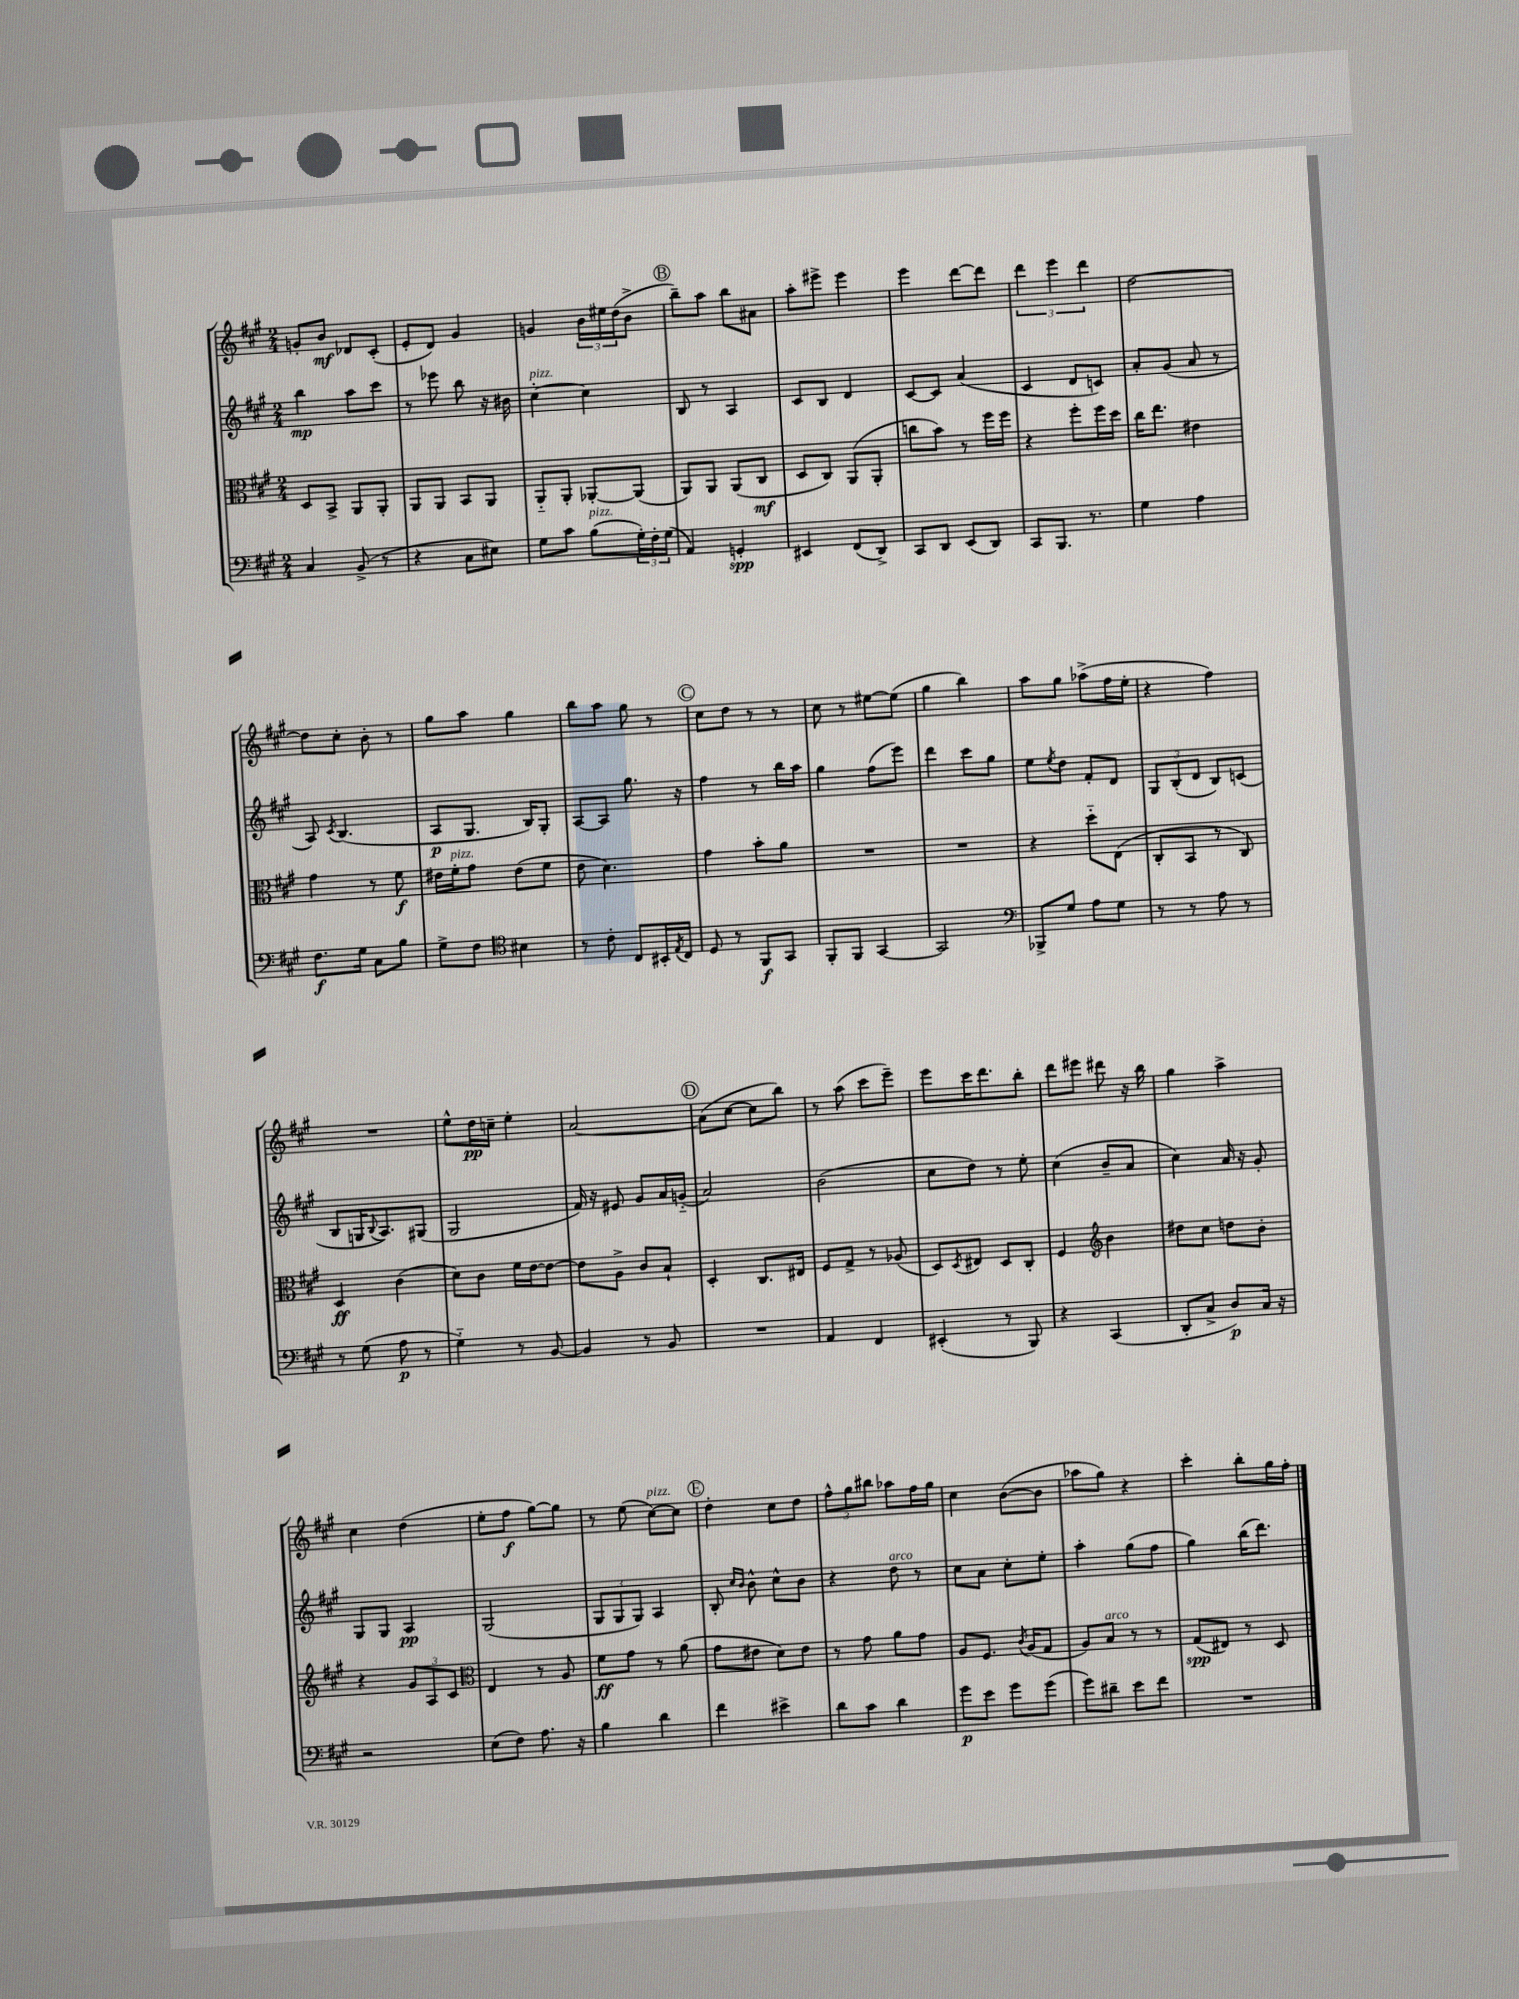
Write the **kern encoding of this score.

**kern	**kern	**kern	**kern
*staff4	*staff3	*staff2	*staff1
*clefF4	*clefC3	*clefG2	*clefG2
*k[f#c#g#]	*k[f#c#g#]	*k[f#c#g#]	*k[f#c#g#]
*M2/4	*M2/4	*M2/4	*M2/4
4C#	8D	4bb	8g'
.	8BB^	.	8b
(8BB^	8AA	8aa	8d-
8r	8AA'	8ccc#	(8c#'
=	=	=	=
4r	8AA	8r	8e'
.	8AA	8eee-	8d)
8C#	8BB	8bb	4g#
8E#)	8AA	16r	.
.	.	16b#	.
=	=	=	=
8G#	8AA'~	[4cc#'	4g
8c#	8AA'	.	.
(8B	[8AA-'	4cc#]	24b
.	.	.	24ee#
.	.	.	(24dd
24G#')	(8AA-]	.	8b^
24F#'	.	.	.
(24G#	.	.	.
=	=	=	=
4AA)	8AA)	8B	8bb~)
.	8AA	8r	8aa
4GG'	(8AA	4A	8bb
.	8C#	.	8a#
=	=	=	=
4EE#	8D	8c#	8aa'
.	8C#)	8B	8eee#^
(8FF#	(8AA	4d	4eee#
8DD^)	8AA'	.	.
=	=	=	=
8CC#	8cc	[8c#	4eee
8DD	8b)	8c#]	.
(8EE	8r	(4a	[8ddd
8DD)	16ff#	.	8ddd]
.	16ff#	.	.
=	=	=	=
8CC#	4r	4c#	6ddd
8.BBB	.	.	.
.	.	.	6eee
.	8ff#'	8d	.
8.r	.	.	.
.	.	.	6ddd
.	16ff#	8c)	.
.	16dd	.	.
=	=	=	=
4G#	16cc#	8a'	[2dd
.	8.ee	.	.
.	.	(8g#	.
4A	4e#	8a	.
.	.	8r	.
=	=	=	=
8.F#	4g#	8A)	8dd]
.	.	8qc#	.
.	.	(4.B	8cc#'
16G#	.	.	.
8C#	8r	.	8b'
8B	8f#	.	8r
=	=	=	=
8G#^	16e#	8A	8gg#
.	16f#'	.	.
8F#	8g#	8.G#	8aa
*clefC4	*	*	*
4B#	(8e#	.	4gg#
.	.	16B)	.
.	8f#	8G#'	.
=	=	=	=
8r	8e	[8A	8bb
8c#'	4.d)	8A]	8aa
8C#	.	8.gg#	8gg#
16BB#'	.	.	8r
8qE	.	.	.
16C#	.	16r	.
=	=	=	=
8D	4g#	4ff#	8cc#
8r	.	.	8dd
8FF#	8b'	8r	8r
8GG#	8a	16bb	8r
.	.	16aa	.
=	=	=	=
8FF#'	2r	4gg#	8cc#
8FF#	.	.	8r
[4GG#	.	(8ff#	[8ee#
.	.	8eee)	(8ee#]
=	=	=	=
2GG#]	2r	4ddd	4gg#
.	.	8ccc#	4bb)
.	.	8gg#	.
=	=	=	=
*clefF4	*	*	*
8BBB-^	4r	8ee	8aa
.	.	8qee	.
8G#	.	8dd	8gg#
8A	8dd'~	8f#'	(8aa-^
8G#	(8E	8d	16ff#
.	.	.	16ee'
=	=	=	=
8r	8C#'	12G#	4r
.	.	(12B'	.
8r	8BB	.	.
.	.	12d	.
8A	8r	8B)	4ff#)
8r	8C#)	(8c	.
=	=	=	=
8r	4D	8B	2r
(8G#	.	16G	.
.	.	8qqB	.
.	.	8.A)	.
8A	(4c#	.	.
8r	.	(8G#	.
=	=	=	=
4G#'~)	8d)	2G#	8ee^^
.	8c#	.	16dd
.	.	.	16cc~
8r	16f#	.	4ee'
.	[16e	.	.
[8BB	8e_	.	.
=	=	=	=
4BB]	8e]	16f#)	[2a
.	.	16r	.
.	8A^	8e#	.
8r	8c#	8g#	.
8BB	8B`	16a	.
.	.	(16g'~	.
=	=	=	=
2r	4D'	2a)	(8a]
.	.	.	[8cc#
.	8.C#	.	8cc#]
.	.	.	8bb)
.	16E#	.	.
=	=	=	=
4AA	8F#	(2b	8r
.	8G#^	.	(8aa
4FF#	8r	.	8ccc#
.	(8A-	.	8eee~)
=	=	=	=
(4EE#'	8D)	8cc#	8eee
.	8qD	.	.
.	8E#	8dd)	16ccc#
.	.	.	8.ddd
8r	8D	8r	.
8BBB)	8C#'	8ee'	8bb'
=	=	=	=
4r	4F#	(4cc#	8ddd
.	.	.	8eee#
*	*clefG2	*	*
(4CC#	4b	8b~	8ddd#
.	.	8a	16r
.	.	.	16bb
=	=	=	=
8DD'	8dd#	4cc#)	4gg#
8C#^	8cc#	.	.
8D)	8dd	16a	4aa^
.	.	16r	.
16C#	8b'	8g#'	.
16r	.	.	.
=	=	=	=
2r	4r	8G#	4cc#
.	.	8G#	.
.	12g#	4A	(4dd
.	12A	.	.
.	12c#	.	.
=	=	=	=
*	*clefC3	*	*
(8E	4E	(2G#	8ee'
8F#)	.	.	8ff#
8.A	8r	.	[8gg#)
.	8A	.	8gg#]
16r	.	.	.
=	=	=	=
4B	8f#	12G#	8r
.	.	12G#	.
.	8g#	.	(8ee
.	.	12G#)	.
4d	8r	4A	[8cc#)
.	(8a	.	8cc#]
=	=	=	=
4f#	8g#	8B'	4dd'
.	.	16qqcc#	.
.	.	16qqb	.
.	8e#	8b^^	.
4e#^	8d)	8cc#^^	8cc#
.	8e#	8b	8dd
=	=	=	=
8d	8r	4r	12ff#^^
.	.	.	12gg#
8c#	8g#	.	.
.	.	.	12bb#
4d	8a	8dd	8aa-
.	8g#	8r	16ff#
.	.	.	16gg#
=	=	=	=
8g#	8A	8cc#	4cc#
8e	8.F#	8a	.
8g#	.	8cc#'	([8b
.	8qc#	.	.
.	(16A	.	.
(8g#	8G#	8ee'	8b]
=	=	=	=
8g#)	8A)	4aa'	8aa-
8d#~	8B	.	8gg#)
8e	8r	(8gg#	4r
8f#	8r	8ff#	.
=	=	=	=
2r	(8G#	4gg#)	4ccc#'
.	8E#)	.	.
.	8r	(16bb	8bb'
.	.	8.ddd)	.
.	8D	.	16gg#
.	.	.	16ff#'
==	==	==	==
*-	*-	*-	*-
